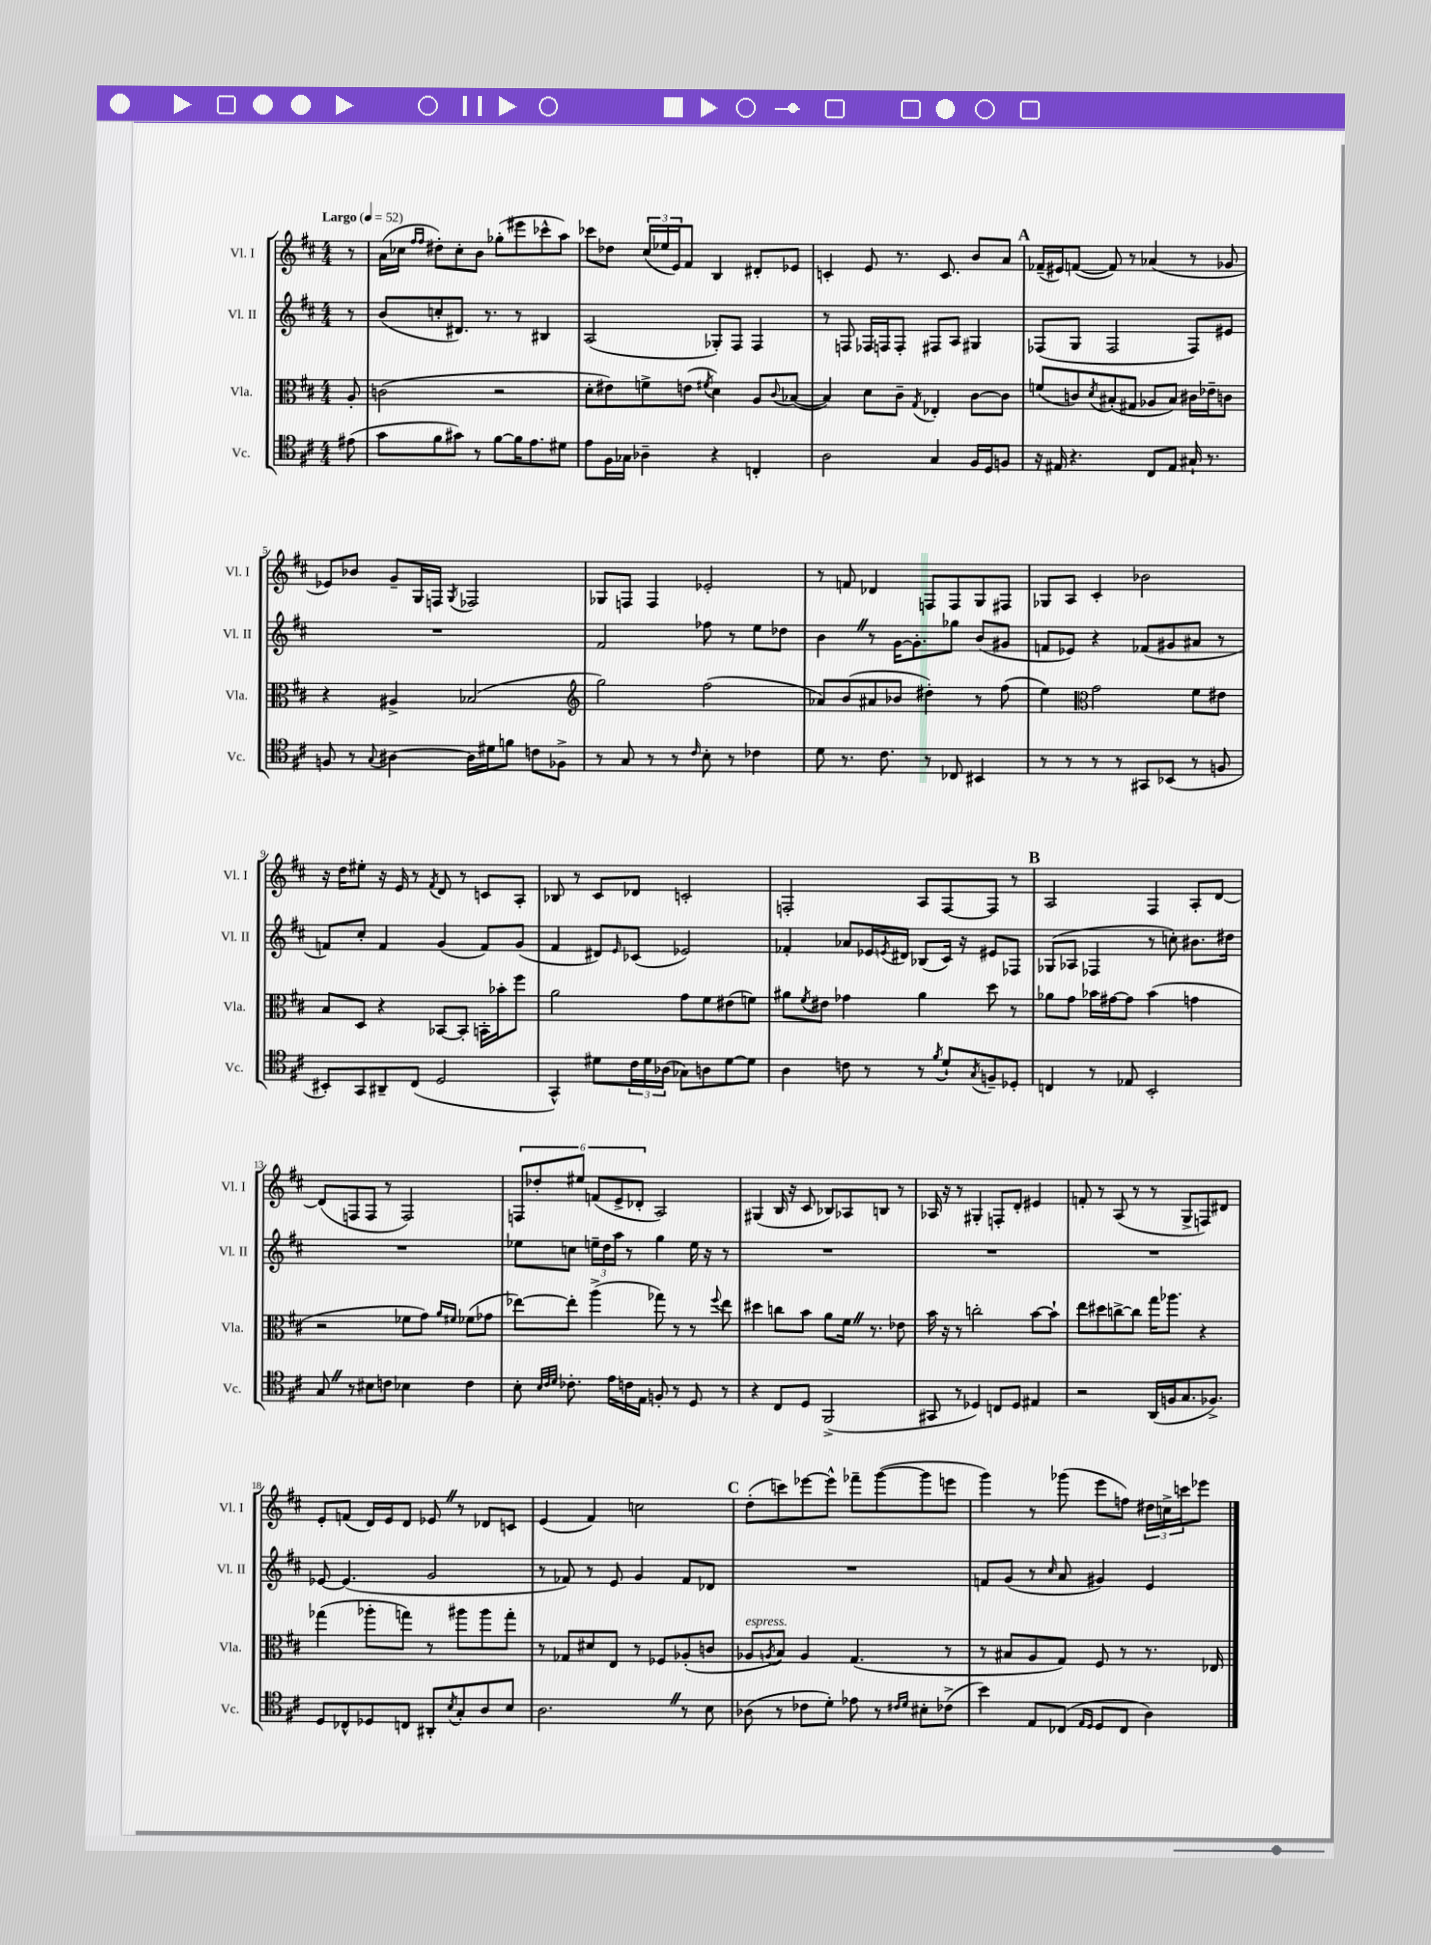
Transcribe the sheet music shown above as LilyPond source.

<<
\new StaffGroup <<
\new Staff = "s0" \with { instrumentName = "Vl. I" shortInstrumentName = "Vl. I" } {
    \clef treble \key d \major \numericTimeSignature \time 4/4 \partial 8 \tempo "Largo" 4 = 52
    r8 |
    a'16( ces''16 \grace { fis''16 fis''16 } dis''8-.) ces''8-. b'8 ges''8-.( eis'''8 ces'''8-^ a''8) |
    ces'''8 des''8 \tuplet 3/2 { cis''16( ees''16 e'16) } fis'8 b4 dis'8-. ees'8 |
    c'4-. e'8 r8. c'8. b'8 a'8 |
    \mark \markup { \bold "A" } fes'16--( eis'16) f'8~( f'8) r8 aes'4( r8 ges'8 |
    ees'8) bes'8 g'8-- g16 f16 \acciaccatura { g8 } fes2 |
    ges8 f8 f4 ees'2-. |
    r8 f'8 des'4 f8 f8 g8 fis8 |
    ges8 a8 cis'4-. bes'2 |
    r16 d''16 eis''8-. r16 e'16 r8 \acciaccatura { fis'8 } d'8 r8 c'8 a8-. |
    bes8 r8 cis'8 des'8 c'2-. |
    f2-. a8 f8~ f8 r8 |
    \mark \markup { \bold "B" } a2 fis4 a8-. d'8~ |
    d'8( f8 f8 r8 f2) |
    \tuplet 6/4 { f8 des''8-. eis''8 f'8( e'8-> des'8-. } a2) |
    gis4( b16 r16 cis'8 bes8) aes8 b8 r8 |
    aes16 r16 r8 gis4-. f8-. d'8-. eis'4 |
    f'8-. r8 a8( r8 r8 g8-> f8) dis'8 |
    e'8-. f'8( d'16) e'16 d'8 ees'8 \once \override BreathingSign.text = \markup { \musicglyph "scripts.caesura.straight" } \breathe r8 des'8 c'8 |
    e'4( fis'4) c''2 |
    \mark \markup { \bold "C" } d''8-.( c'''8) ees'''8~ ees'''8-^ fes'''8-- g'''8~( g'''8 e'''8 |
    g'''4) r8 ges'''8( e'''8 f''8) \tuplet 3/2 { dis''16 c''16-> c'''16 } ees'''8 \bar "|." |
}
\new Staff = "s1" \with { instrumentName = "Vl. II" shortInstrumentName = "Vl. II" } {
    \clef treble \key d \major \numericTimeSignature \time 4/4 \partial 8
    r8 |
    b'8( c''8-. dis'8.) r8. r8 bis4 |
    a2( ges8-.) fis8 fis4 |
    r8 f8 fes16 f16 f8-. fis8 a8 gis4 |
    \mark \markup { \bold "A" } fes8( g8 fes2 fes8) eis'8 |
    R1 |
    fis'2 fes''8 r8 e''8 des''8 |
    b'4 \once \override BreathingSign.text = \markup { \musicglyph "scripts.caesura.straight" } \breathe r8 g'16~ g'8.-. ges''8 b'8( gis'8 |
    f'8 ees'8) r4 fes'8( gis'8 ais'8 r8 |
    f'8) cis''8-. f'4 g'4( f'8) g'8( |
    fis'4 dis'8) \grace { e'16 } ces'8( ees'2) |
    fes'4-. aes'8 ees'16 \acciaccatura { e'8 } dis'16 bes8( cis'16) r16 eis'8 fes8 |
    \mark \markup { \bold "B" } ges8( aes8 fes4 r8 c''8-.) bis'8. dis''16 |
    R1 |
    ees''8 c''8 \tuplet 3/2 { e''16-- d''16 a''16 } r8 g''4 e''16 r16 r8 |
    R1 |
    R1 |
    R1 |
    ees'8~ ees'4.( g'2 |
    r8 fes'8) r8 e'8 g'4 fes'8 des'8 |
    \mark \markup { \bold "C" } R1 |
    f'8 g'8( r8 \grace { cis''16 } a'8 gis'4) e'4 \bar "|." |
}
\new Staff = "s2" \with { instrumentName = "Vla." shortInstrumentName = "Vla." } {
    \clef alto \key d \major \numericTimeSignature \time 4/4 \partial 8
    a8-. |
    c'2( r2 |
    d'8-. eis'8) f'8-> e'8( \acciaccatura { fis'8 } d'4) a8 \appoggiatura { cis'8 } bes8~( |
    bes4) d'8 cis'8-- \acciaccatura { g8 } ees4-. cis'8~ cis'8 |
    \mark \markup { \bold "A" } f'8( c'8) \acciaccatura { d'8 } bis8-.( gis8 aes8 bis8) cis'16 ees'16-- c'8 |
    r4 ais4-> bes2( |
    \clef treble g''2) fis''2( |
    aes'8) b'8( ais'8 bes'8 dis''4-.) r8 fis''8( |
    e''4) \clef alto g'2 fis'8 eis'8 |
    b8 d8 r4 bes,8~ bes,8-. b,16-. bes'16-. fis''8 |
    a'2 g'8 fis'8 eis'8( f'8) |
    ais'8 \acciaccatura { fis'8 } eis'8 ges'4 ais'4 d''8 r8 |
    \mark \markup { \bold "B" } aes'8 g'8 bes'16 gis'16~ gis'8 bes'4( g'4 |
    r2 fes'8 g'8) \grace { a'16 fis'16 } fes'8( ges'8 |
    ees''8~) ees''8-. a''4->( ges''8) r8 r8 \appoggiatura { fis''8 } ees''8 |
    dis''4 c''8 b'8 a'8 fis'16 \once \override BreathingSign.text = \markup { \musicglyph "scripts.caesura.straight" } \breathe r8. ees'8 |
    b'16 r16 r8 c''2-. b'8~ b'8-! |
    e''8 dis''8 c''8~-> c''8 g''16 aes''8. r4 |
    ges''4( aes''8-. g''8) r8 ais''8 ais''8 g''8-. |
    r8 ges8 dis'8 e8 r8 fes8 aes8-.( c'8 |
    \mark \markup { \bold "C" } aes8^\markup { \italic "espress." } \acciaccatura { a8 } b8) a4 g4.( r8 |
    r8 bis8 a8 g8) fis8 r8 r8. ees16 \bar "|." |
}
\new Staff = "s3" \with { instrumentName = "Vc." shortInstrumentName = "Vc." } {
    \clef tenor \key d \major \numericTimeSignature \time 4/4 \partial 8
    eis'8( |
    g'8 fis'8 gis'8) r8 fis'8~ fis'16 e'8. dis'8 |
    e'8 fis16 ges16 aes4-- r4 c4-. |
    a2 g4 fis16 d16 f8 |
    \mark \markup { \bold "A" } r16 eis16 r4. cis8 eis8 gis16-! r8. |
    f8 r8 \appoggiatura { g8 } ais4~ ais16 dis'16 f'8 c'8 fes8-> |
    r8 g8 r8 r8 \grace { cis'16 } b8-. r8 ces'4 |
    d'8 r8. cis'8. r8 ces8 bis,4 |
    r8 r8 r8 r8 gis,8 bes,8( r8 f8 |
    bis,8-.) g,8 ais,8-- cis8( d2 |
    g,4-^) dis'8 \tuplet 3/2 { cis'16 dis'16 aes16( } ges8) a8 dis'8~ dis'8 |
    a4 c'8 r8 r8 \acciaccatura { fis'8 } d'8-! \acciaccatura { g8 } f8-- des8-. |
    \mark \markup { \bold "B" } c4 r8 ees8 b,2-. |
    g8 \once \override BreathingSign.text = \markup { \musicglyph "scripts.caesura.straight" } \breathe r8 bis8 c'8 bes4 c'4 |
    b8-. \grace { b32 cis'32 d'32 } ces'8.-. e'16 c'16 e16 f8-. r8 d8 r8 |
    r4 cis8 d8 fis,2->( |
    gis,8 r8 des4) c8 des8 eis4 |
    r2 a,16( f16 g8. fes8.->) |
    d8 ces8-^ des8 c8 ais,8-. \acciaccatura { b8 } g8-. a8 b8 |
    a2. \once \override BreathingSign.text = \markup { \musicglyph "scripts.caesura.straight" } \breathe r8 b8 |
    \mark \markup { \bold "C" } aes8( r8 ces'8 d'8-.) ees'8 r8 \grace { cis'16 d'16 } bis8-. ces'8->( |
    b'4) e8 ces8( \grace { e16 d16 } d8 ces8 a4) \bar "|." |
}
>>
>>
